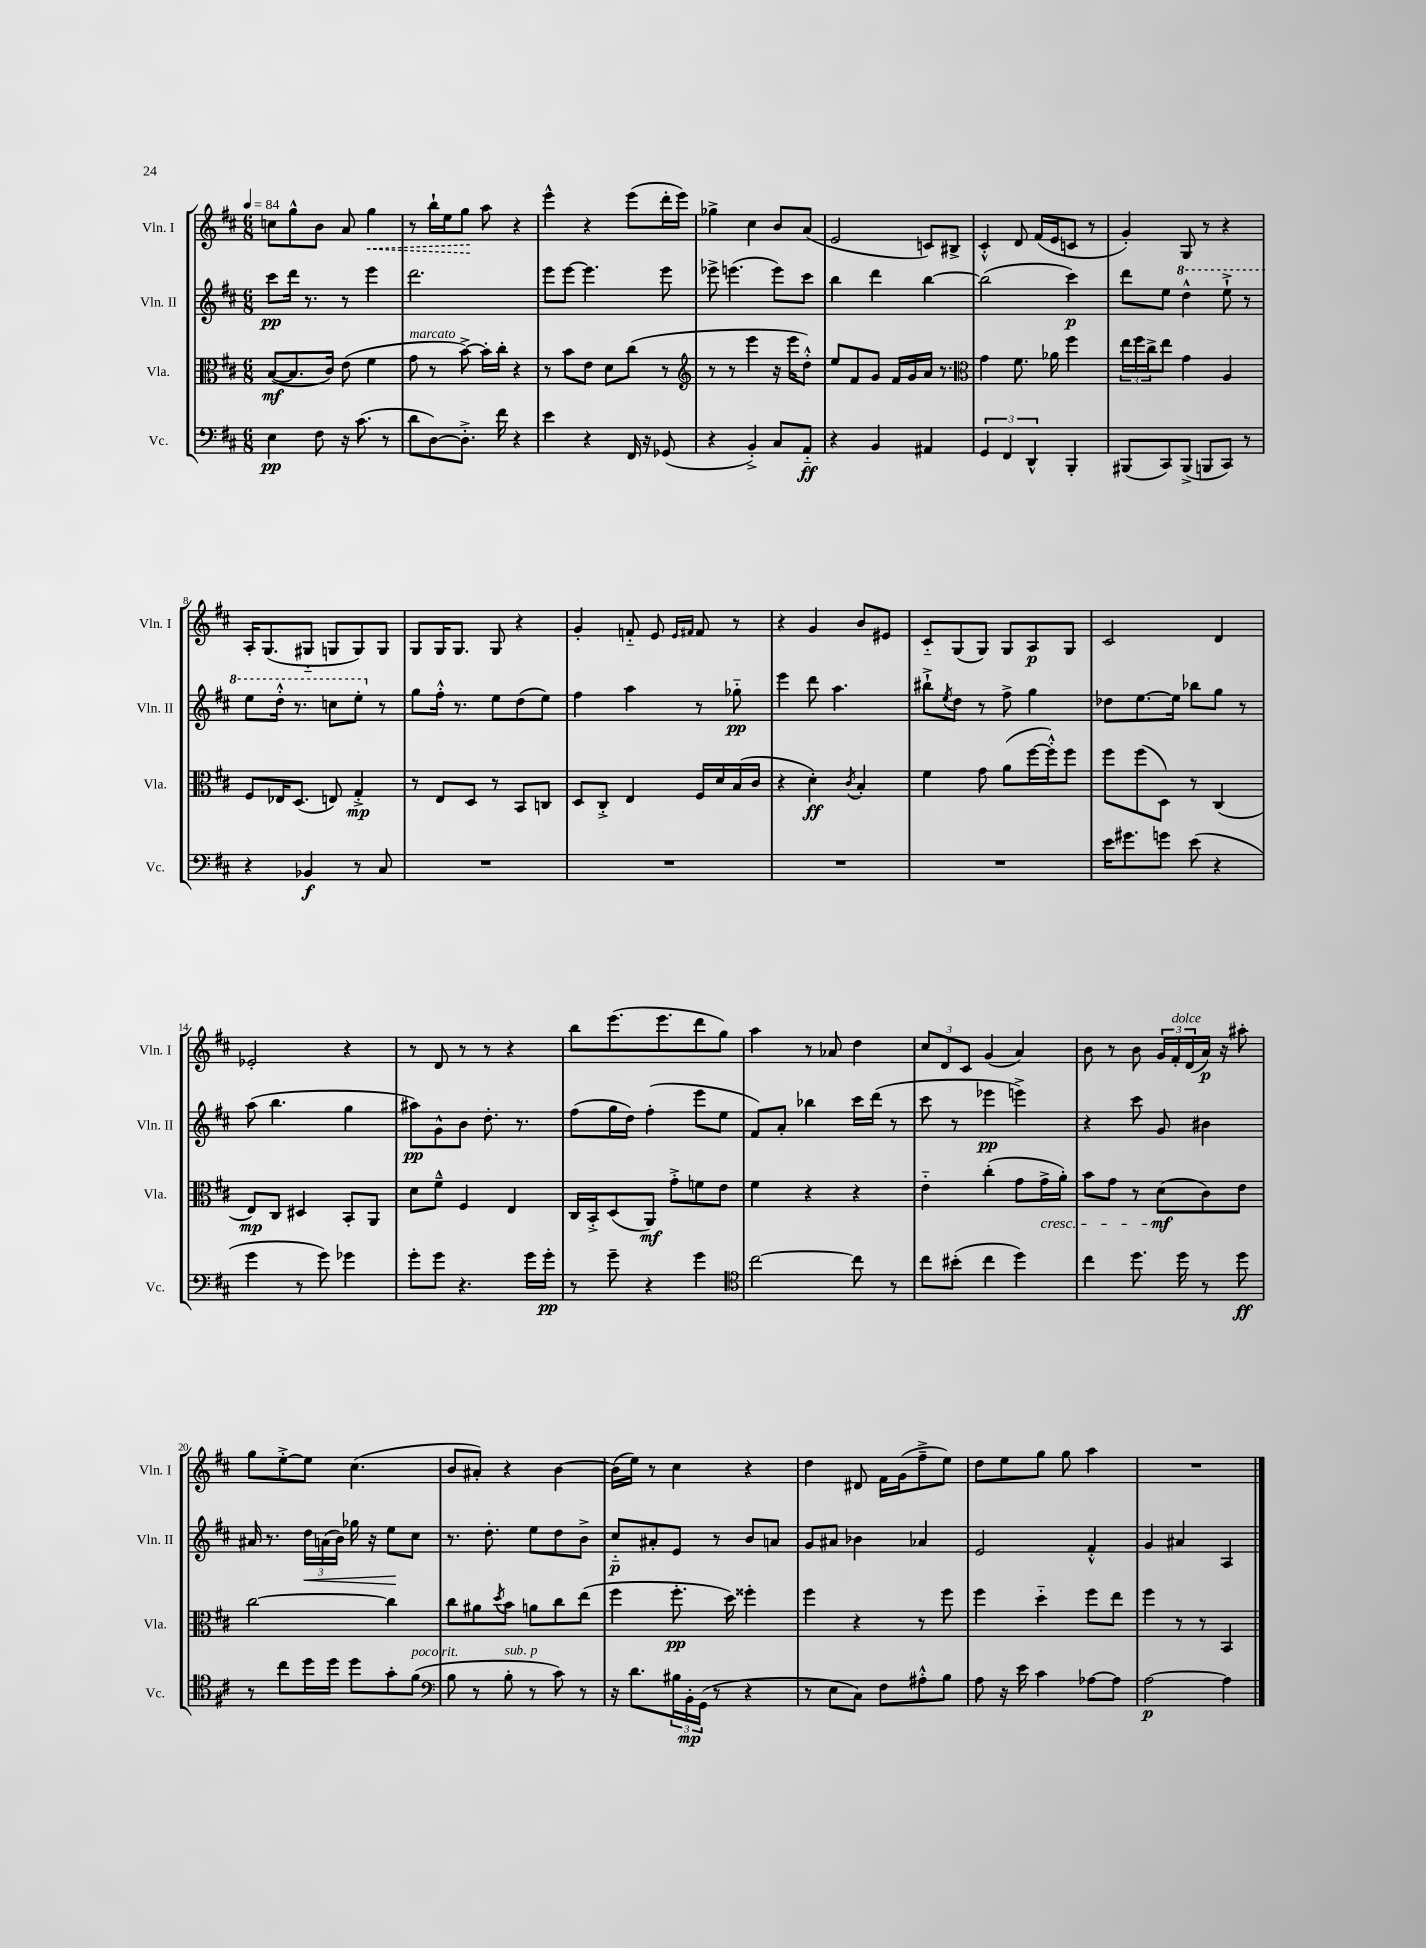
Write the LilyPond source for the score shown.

<<
\new StaffGroup <<
\new Staff = "s0" \with { instrumentName = "Vln. I" shortInstrumentName = "Vln. I" } {
    \clef treble \key d \major \numericTimeSignature \time 6/8 \tempo 4 = 84
    c''8 g''8-^ b'8 a'8 \once \override Hairpin.style = #'dashed-line g''4\< |
    r8 b''16-! e''16 g''8\! a''8 r4 |
    e'''4-^ r4 e'''8( d'''16-. e'''16) |
    ges''4-> cis''4 b'8 a'8( |
    e'2 c'8) bis8-> |
    cis'4-.-^ d'8 fis'16( e'16 c'8 r8 |
    g'4-.) g8 r8 r4 |
    a16-. g8.( gis8-_ g8 g8) g8 |
    g8 g16 g8. g8 r4 |
    g'4-. f'8-_ e'8 \grace { e'16 fis'16 } fis'8 r8 |
    r4 g'4 b'8 eis'8 |
    cis'8-_ g8( g8) g8 a8\p g8 |
    cis'2 d'4 |
    ees'2-. r4 |
    r8 d'8 r8 r8 r4 |
    b''8 e'''8.( e'''8. d'''8 g''8) |
    a''4 r8 aes'8 d''4 |
    \tuplet 3/2 { cis''8 d'8 cis'8 } g'4( a'4) |
    b'8 r8 b'8 \tuplet 3/2 { g'16 fis'16-.^\markup { \italic "dolce" } d'16( } a'16\p) r16 ais''8-. |
    g''8 e''8~-.-> e''8 cis''4.( |
    b'8 ais'8-.) r4 b'4~ |
    b'16( e''16) r8 cis''4 r4 |
    d''4 dis'8 fis'16 g'16( fis''8---> e''8) |
    d''8 e''8 g''8 g''8 a''4 |
    R2. \bar "|." |
}
\new Staff = "s1" \with { instrumentName = "Vln. II" shortInstrumentName = "Vln. II" } {
    \clef treble \key d \major \numericTimeSignature \time 6/8
    cis'''8\pp d'''16 r8. r8 e'''4 |
    d'''2. |
    e'''8 e'''8~ e'''4. e'''8 |
    ees'''8-> e'''4.( e'''8) cis'''8 |
    b''4 d'''4 b''4~ |
    b''2( cis'''4\p) |
    d'''8 e''8 \ottava #1 d'''4-^ e'''8-!-> r8 |
    e'''8 d'''16-.-^ r8. c'''8 e'''8-. \ottava #0 r8 |
    g''8 fis''16-.-^ r8. e''8 d''8( e''8) |
    fis''4 a''4 r8 ges''8-_\pp |
    e'''4 d'''8 a''4. |
    bis''8-!-> \acciaccatura { e''8 } d''8 r8 fis''8-> g''4 |
    des''8 e''8.~ e''16 bes''8 g''8 r8 |
    a''8( b''4. g''4 |
    ais''8\pp) g'8-^ b'8 d''8.-. r8. |
    fis''8( g''16 d''16) fis''4-.( e'''8 e''8 |
    fis'8) a'8-. bes''4 cis'''16 d'''16( r8 |
    cis'''8 r8 ees'''4\pp e'''4->) |
    r4 cis'''8 g'8 bis'4 |
    ais'16 r8. \tuplet 3/2 { d''16\< a'16( b'16) } ges''16 r16 e''8\! cis''8 |
    r8. d''8.-. e''8 d''8 b'8-> |
    cis''8-_\p ais'8-. e'8 r8 b'8 a'8 |
    g'8 ais'8 bes'4 aes'4 |
    e'2 fis'4-.-^ |
    g'4 ais'4 a4 \bar "|." |
}
\new Staff = "s2" \with { instrumentName = "Vla." shortInstrumentName = "Vla." } {
    \clef alto \key d \major \numericTimeSignature \time 6/8
    b8~\mf( b8. cis'16) e'8( fis'4 |
    g'8^\markup { \italic "marcato" } r8 b'8~->) b'16-. cis''16-. r4 |
    r8 b'8 e'8 d'8 cis''8( r8 |
    \clef treble r8 r8 e'''4 r16 e'''16 d''8-.-^) |
    e''8 fis'8 g'8 fis'16 g'16 a'16 r8. |
    \clef alto g'4 fis'8. aes'16 fis''4 |
    \tuplet 3/2 { e''16 fis''16 cis''16-> } e''8 g'4 a4 |
    fis8 ees16 d8.( e8) g4-.->\mp |
    r8 e8 d8 r8 b,8 c8 |
    d8 cis8-.-> e4 fis16 d'16 b16( cis'16 |
    r4 d'4-.\ff) \acciaccatura { cis'8 } b4-. |
    fis'4 g'8 a'8( fis''16~ fis''16-.-^) fis''8 |
    fis''8 fis''8( d8) r8 cis4( |
    e8\mp) cis8 dis4 b,8-. a,8 |
    d'8 fis'8---^ fis4 e4 |
    cis16 b,16-.-> d8( a,8\mf) g'8-.-> f'8 e'8 |
    fis'4 r4 r4 |
    e'4-_ cis''4-.( g'8 g'16->\cresc a'16-.) |
    b'8 g'8 r8 d'8\mf\!( cis'8) e'8 |
    cis''2~ cis''4 |
    cis''8 ais'8 \acciaccatura { d''8 } b'8 a'8 cis''8 e''8( |
    fis''4 fis''8.-.\pp d''16) fisis''4-. |
    fis''4 r4 r8 fis''8 |
    fis''4 d''4-_ fis''8 e''8 |
    fis''4 r8 r8 b,4 \bar "|." |
}
\new Staff = "s3" \with { instrumentName = "Vc." shortInstrumentName = "Vc." } {
    \clef bass \key d \major \numericTimeSignature \time 6/8
    e4\pp fis8 r16 cis'8.( r8 |
    d'8 d8~) d8.-.-> fis'16 r4 |
    e'4 r4 fis,16 r16 ges,8( |
    r4 b,4-.->) cis8 a,8-_\ff |
    r4 b,4 ais,4 |
    \tuplet 3/2 { g,4 fis,4 d,4-^ } b,,4-. |
    bis,,8( cis,8) bis,,8->( b,,8 cis,8) r8 |
    r4 bes,4\f r8 cis8 |
    R2. |
    R2. |
    R2. |
    R2. |
    e'16 gis'8. g'8 e'8( r4 |
    g'4 r8 g'8) ges'4 |
    g'8-. g'8 r4. g'16 g'16-.\pp |
    r8 g'8-- r4 g'4 |
    \clef tenor cis''2~ cis''8 r8 |
    cis''8 bis'8-.( cis''4 d''4) |
    cis''4 d''8. d''16 r8 d''8\ff |
    r8 cis''8 d''16 d''16 d''8 g'8-. fis'8^\markup { \italic "poco rit." }( |
    \clef bass b8 r8 b8-.^\markup { \italic "sub. p" } r8 cis'8) r8 |
    r16 d'8. \tuplet 3/2 { bis16 b,16-.\mp g,16( } r8 r4 |
    r8 e8 cis8) fis8 ais8-.-^ b8 |
    a8 r16 e'16 cis'4 aes8~ aes8 |
    a2~\p a4 \bar "|." |
}
>>
>>
